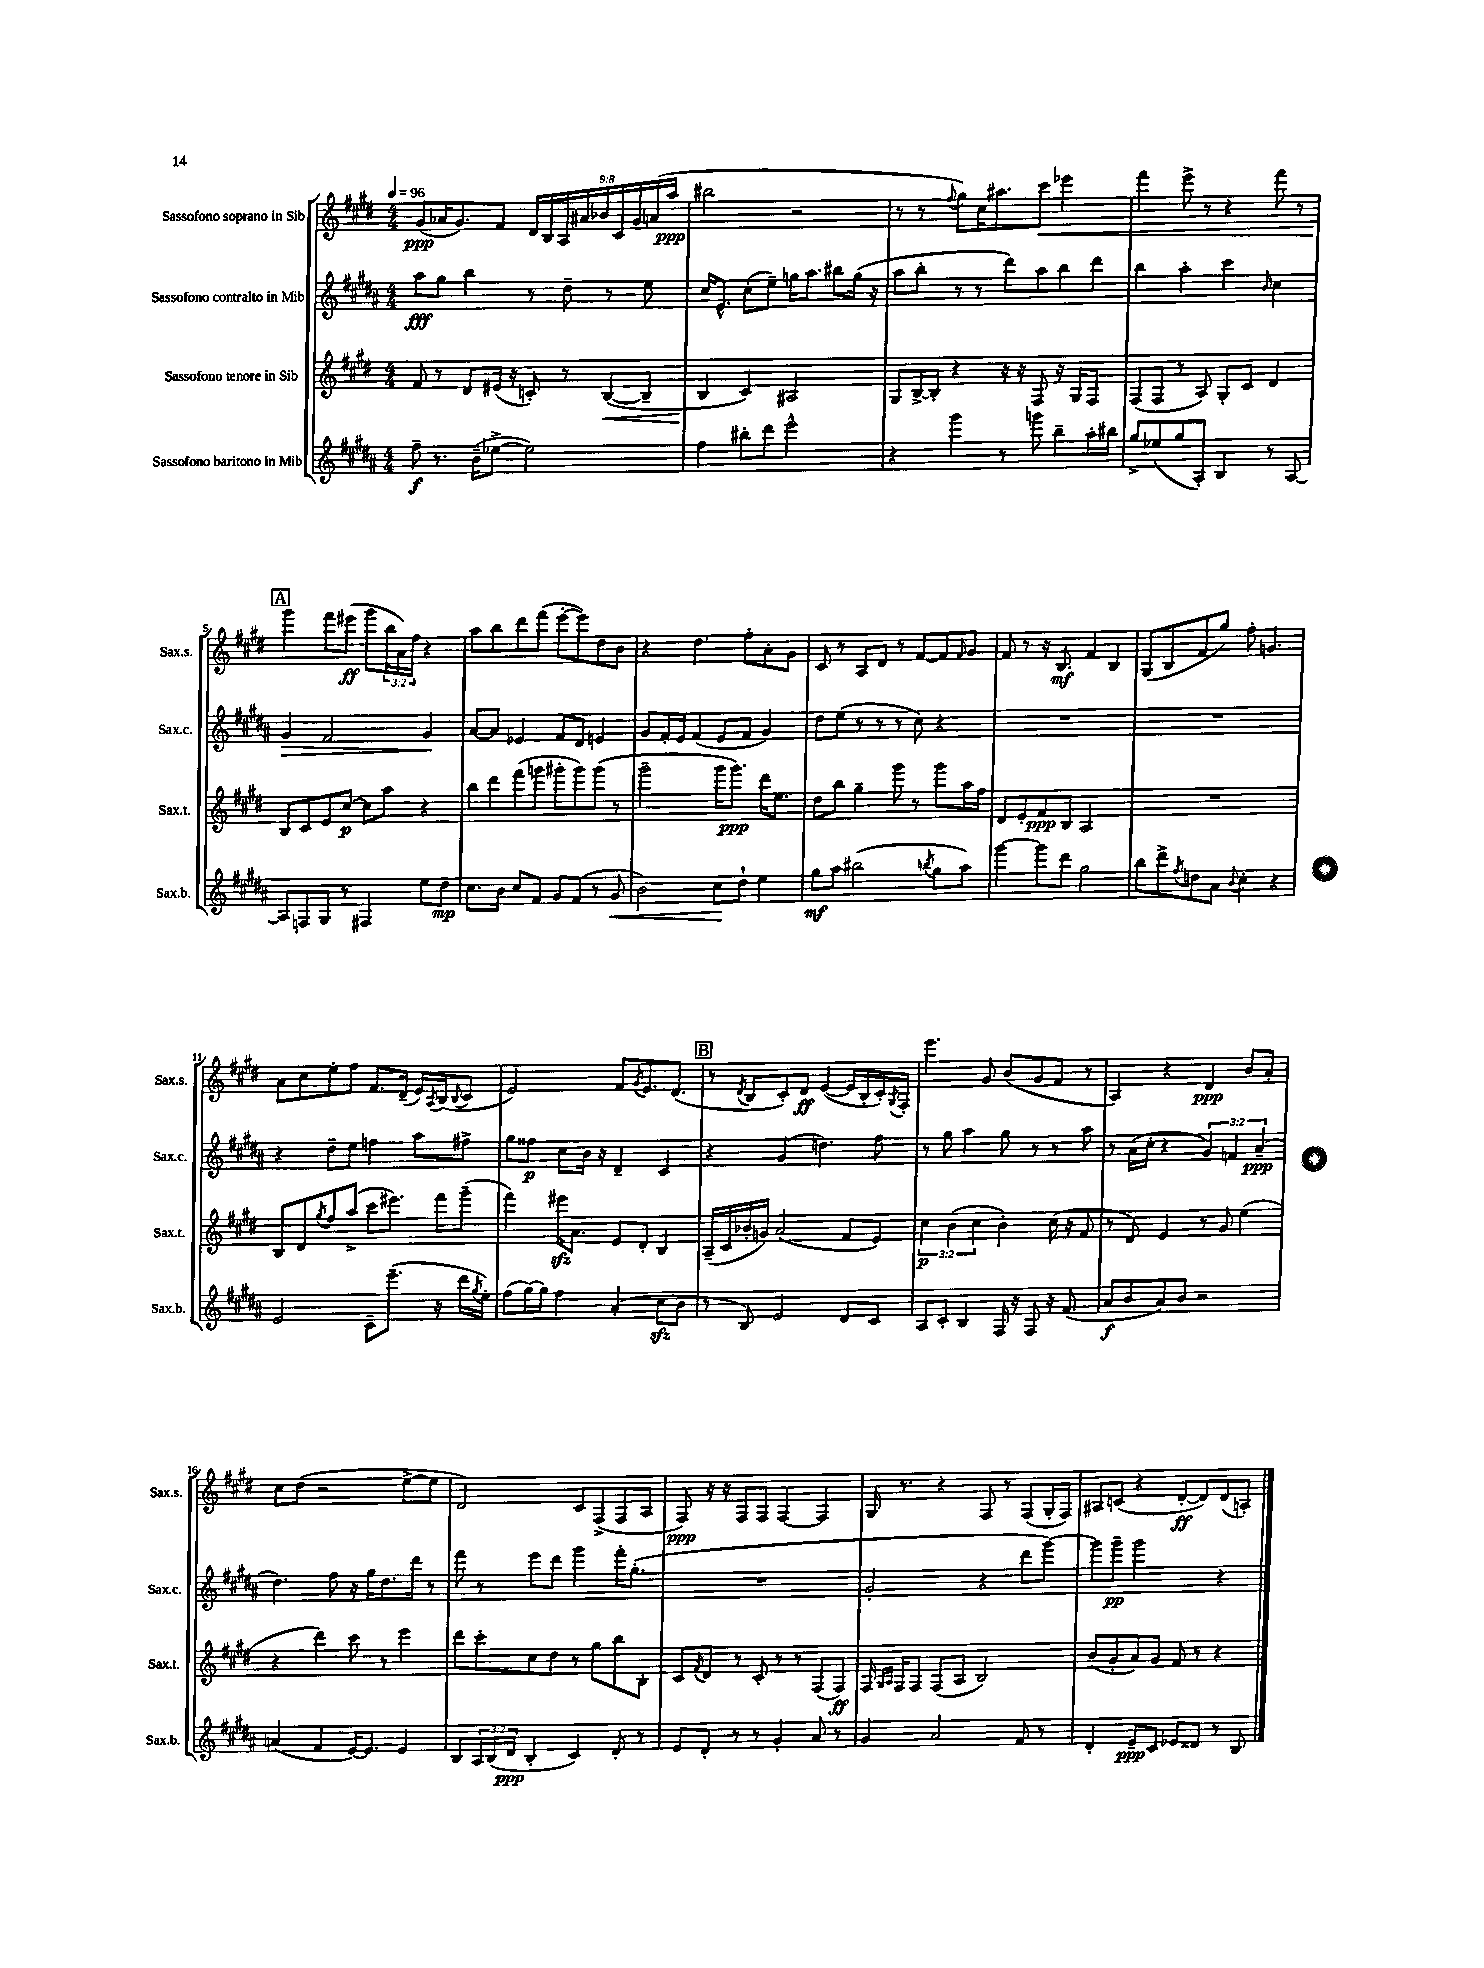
<<
\new StaffGroup <<
\new Staff = "s0" \with { instrumentName = "Sassofono soprano in Sib" shortInstrumentName = "Sax.s." } {
    \clef treble \key e \major \numericTimeSignature \time 4/4 \override Staff.TupletNumber.text = #tuplet-number::calc-fraction-text \tempo 4 = 96
    gis'8\ppp( aes'16 gis'8.) fis'8 \tuplet 9/8 { dis'16 b16 a16 ais'16 bes'16 cis'16 gis'16 a'16( a''16\ppp } |
    bis''2 r2 |
    r8 r8 \appoggiatura { fis''8 } gis''8) cis''16 ais''8. cis'''8\< ees'''4 |
    fis'''4 e'''8-> r8 r4 fis'''8 r8 |
    \mark \markup { \box "A" } gis'''4\! fis'''8 eis'''8\ff( gis'''8 \tuplet 3/2 { b''16 a'16) fis''16 } r4 |
    a''8 b''8 dis'''8 fis'''8( e'''8~-. e'''8) dis''8 b'8 |
    r4 dis''4. fis''8-. a'8-. gis'8 |
    cis'8 r8 a8 dis'8 r8 fis'8~ fis'8 \grace { fis'16 } gis'8 |
    fis'8 r8 r16 b8.\mf fis'4 b4 |
    gis8( b8 fis'8 gis''8) fis''8-. g'4. |
    a'8 cis''8 e''8-. fis''8 fis'8. dis'16--( e'16) \acciaccatura { a8 } b16( \appoggiatura { b8 } cis'8 |
    e'2) fis'8 \acciaccatura { gis'8 } e'8. dis'8.( |
    \mark \markup { \box "B" } r8 \acciaccatura { dis'8 } b8 cis'8-.) dis'8\ff e'4~( e'16 b16-. cis'16-.) \acciaccatura { gis8 } fis16-. |
    e'''4. gis'8 b'8( gis'8 fis'8 r8 |
    a4) r4 dis'4\ppp b'8 a'8-. |
    cis''8 dis''8( r2 e''8~-> e''8 |
    dis'2) cis'8 fis8->( fis8 a8 |
    fis8\ppp) r16 r16 fis8 fis8 fis4~ fis4 |
    gis16 r8. r4 fis8 r8 fis8( gis16-. fis16) |
    ais8 c'8( r4 dis'8~-.\ff dis'8) dis'8( a8-.) \bar "|." |
}
\new Staff = "s1" \with { instrumentName = "Sassofono contralto in Mib" shortInstrumentName = "Sax.c." } {
    \clef treble \key b \major \numericTimeSignature \time 4/4 \override Staff.TupletNumber.text = #tuplet-number::calc-fraction-text
    ais''8\fff gis''8 b''4 r8 dis''8-- r8 e''8 |
    cis''16 e'8.-^ cis''8-.( e''8--) g''16 ais''8. bis''8 g''16( r16 |
    ais''8 b''8-. r8 r8 dis'''8) ais''8 b''8 dis'''8 |
    b''4 ais''4-. cis'''4 \grace { b'16 } cis''4 |
    \mark \markup { \box "A" } gis'4\> fis'2 gis'4\! |
    ais'8~ ais'8 ees'4 fis'8 dis'8 e'4 |
    gis'8 fis'16-. e'16 fis'4( e'8 fis'8 gis'4) |
    dis''8 e''8( r8 r8 r8 cis''8) r4 |
    R1 |
    R1 |
    r4 dis''8-- e''8 f''4 ais''8 fis''8-> |
    gis''8 fisis''8\p cis''8 b'16 r16 dis'4-- cis'4 |
    \mark \markup { \box "B" } r4 gis'4( d''4.) fis''8 |
    r8 gis''8 ais''4 gis''8 r8 r8 ais''8 |
    r8 ais'16( cis''16-. r4 \tuplet 3/2 { gis'4) f'4 ais'4--\ppp( } |
    dis''4.) fis''8 r16 gis''16 dis''8. dis'''16 r8 |
    fis'''8 r8 e'''8 dis'''8 gis'''4 fis'''16-. gis''8.-.( |
    R1 |
    gis'2-. r4 dis'''8 gis'''8~) |
    gis'''8 gis'''8--\pp gis'''2 r4 \bar "|." |
}
\new Staff = "s2" \with { instrumentName = "Sassofono tenore in Sib" shortInstrumentName = "Sax.t." } {
    \clef treble \key e \major \numericTimeSignature \time 4/4 \override Staff.TupletNumber.text = #tuplet-number::calc-fraction-text
    fis'8 r8 dis'8 eis'16( r16 c'8-.) r8 b8~\<( b8-- |
    b4\! cis'4) ais2 |
    gis8 b16~-> b16-. r4 r16 r16 fis8 r16 gis16 fis8 |
    fis8( fis8 r8 a8) gis8-. cis'8 dis'4 |
    \mark \markup { \box "A" } b8 cis'8 e'8 cis''8~\p cis''8 a''8 r4 |
    b''8 dis'''8 fis'''8( g'''8 gis'''8-. gis'''8) gis'''8( r8 |
    gis'''2-- gis'''16 gis'''8.\ppp) dis'''16 e''8. |
    dis''8 b''8 gis''4-- gis'''8 r8 gis'''8 a''16 fis''16 |
    dis'8 e'8-. fis'8\ppp b8 a2 |
    R1 |
    b8 dis'8 \acciaccatura { gis''8 } fis''8 a''8->( cis'''8 eis'''8.) fis'''16 gis'''8--( |
    fis'''4) eis'''16\sfz a'8. e'8 dis'8-. b4 |
    \mark \markup { \box "B" } a16--( cis'16 bes'16-. g'16) a'2( fis'8 e'8) |
    \tuplet 3/2 { cis''4\p b'4( cis''4 } b'4-.) cis''16( r16 fis'8 |
    r8 dis'8) e'4 r8 gis'8 e''4( |
    r4 dis'''4) cis'''8 r8 e'''4 |
    dis'''8 cis'''8-. cis''8 dis''8 r8 gis''8 b''8 b8-. |
    cis'8 \acciaccatura { fis'8 } dis'8 r8 cis'8-. r8 r8 fis8( fis8\ff) |
    fis16 \grace { gis16 a16 } fis16 fis8 fis8( a8 b2) |
    b'8( gis'8-. a'8) gis'8 fis'8 r8 r4 \bar "|." |
}
\new Staff = "s3" \with { instrumentName = "Sassofono baritono in Mib" shortInstrumentName = "Sax.b." } {
    \clef treble \key b \major \numericTimeSignature \time 4/4 \override Staff.TupletNumber.text = #tuplet-number::calc-fraction-text
    fis''8--\f r8. b'16--( ees''8~-> ees''2) |
    fis''4 bis''8-. dis'''8 e'''2-^ |
    r4 gis'''4 r8 g'''8 b''8-- ais''16-. bis''16 |
    gis''8-> ees''8( gis''8 ais8-.) b4 r8 ais8~ |
    \mark \markup { \box "A" } ais8 f8 gis8 r8 fis4 e''8 dis''8\mp |
    cis''8. b'16 cis''8 fis'8 gis'8 fis'8( r8 gis'8\< |
    b'2) cis''8\! dis''8-! e''4 |
    gis''8\mf ais''8 bis''2( \acciaccatura { b''8 } gis''8 ais''8) |
    gis'''4~ gis'''8 dis'''8 gis''2 |
    b''8 dis'''8-> \acciaccatura { fis''8 } d''8 ais'8 \appoggiatura { b'8 } cis''4-. r4 |
    e'2 cis'8-- e'''8.--( r16 dis'''16 \acciaccatura { gis''8 } e''16-.) |
    fis''8( gis''16~) gis''16 fis''4 ais'4-.( cis''8\sfz b'8 |
    \mark \markup { \box "B" } r8 b8) e'2 dis'8 cis'8 |
    ais8 cis'8-. b4 fis16 r16 fis8 r16 fis'8.( |
    ais'8\f b'8 ais'8) b'8 r2 |
    a'4( fis'4 e'16~) e'8. e'4 |
    b8 \tuplet 3/2 { ais16 b16( dis'16\ppp } b4-. cis'4) dis'8-. r8 |
    e'8 dis'8-. r8 r8 gis'4-. ais'8 r8 |
    gis'4 ais'2 fis'8 r8 |
    dis'4-. e'8--\ppp cis'8 ees'8 disis'8 r8 b8 \bar "|." |
}
>>
>>
